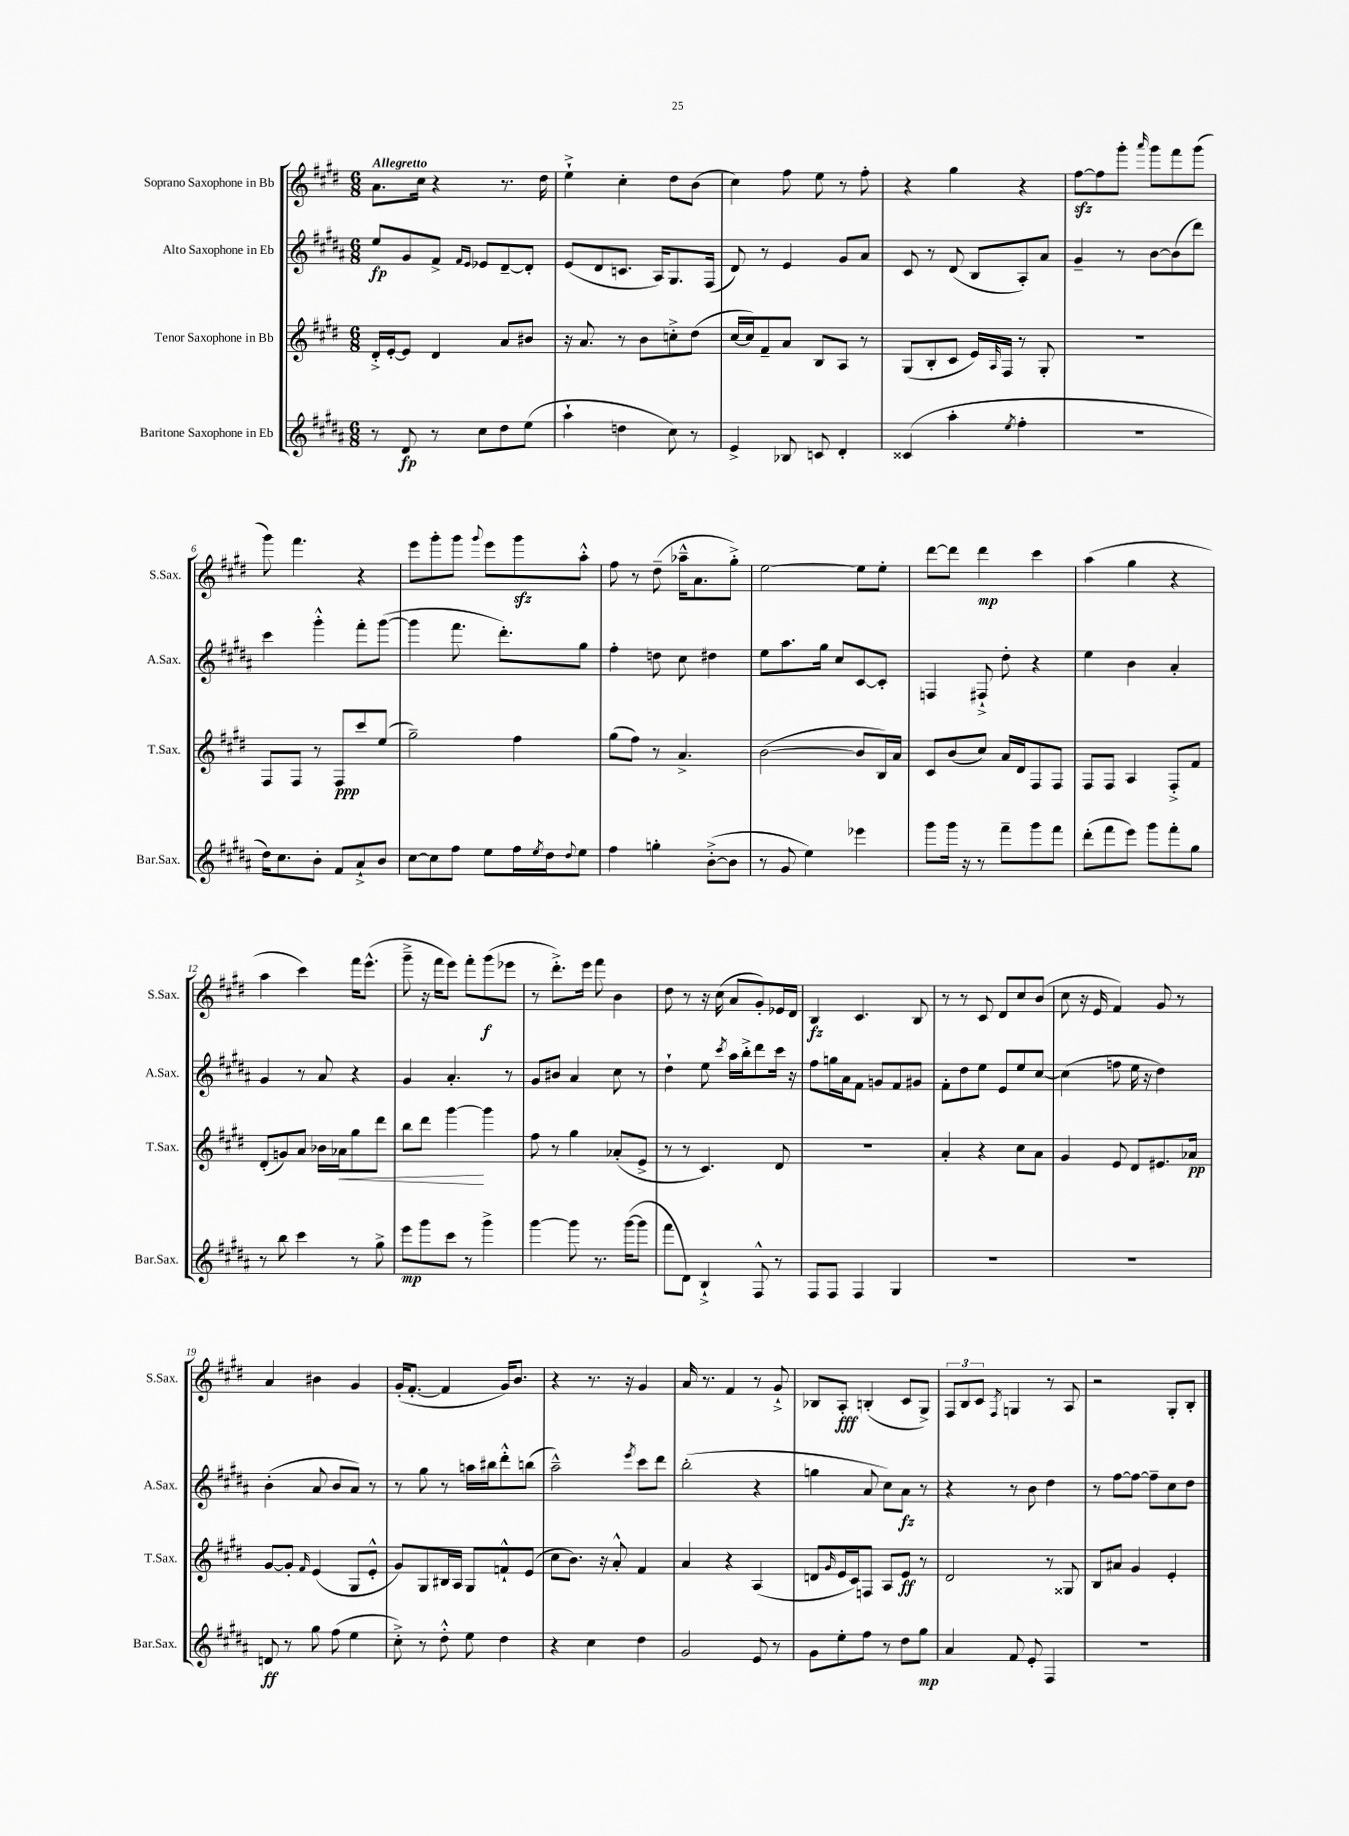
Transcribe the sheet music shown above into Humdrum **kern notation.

**kern	**dynam	**kern	**dynam	**kern	**dynam	**kern	**dynam
*part4	*part4	*part3	*part3	*part2	*part2	*part1	*part1
*staff4	*staff4	*staff3	*staff3	*staff2	*staff2	*staff1	*staff1
*I"Baritone Saxophone in Eb	*	*I"Tenor Saxophone in Bb	*	*I"Alto Saxophone in Eb	*	*I"Soprano Saxophone in Bb	*
*I'Bar.Sax.	*	*I'T.Sax.	*	*I'A.Sax.	*	*I'S.Sax.	*
*clefG2	*	*clefG2	*	*clefG2	*	*clefG2	*
*k[f#c#g#d#a#]	*	*k[f#c#g#d#]	*	*k[f#c#g#d#a#]	*	*k[f#c#g#d#]	*
*M6/8	*	*M6/8	*	*M6/8	*	*M6/8	*
=1	=1	=1	=1	=1	=1	=1	=1
!	!	!	!	!	!	!LO:TX:a:B:t=Allegretto	!
8r	.	16d#'^/LL	.	8ee/L	fp	8.a\L	.
.	.	[16e'/J	.	.	.	.	.
8d#/	fp	8e/J]	.	8g#/	.	.	.
.	.	.	.	.	.	16cc#\Jk	.
8r	.	4d#/	.	8f#^/J	.	4r	.
.	.	.	.	16qqf#/LL	.	.	.
.	.	.	.	16qqe/JJ	.	.	.
8cc#\L	.	.	.	8e-X/L	.	.	.
8dd#\	.	8a/L	.	[8d#~/	.	8.r	.
(8ee\J	.	8b#X/J	.	8d#'/J]	.	.	.
.	.	.	.	.	.	16dd#\	.
=2	=2	=2	=2	=2	=2	=2	=2
4aa#`\	.	16r	.	(8e/L	.	4ee`^\	.
.	.	8.a/	.	.	.	.	.
.	.	.	.	8d#/	.	.	.
4ddn\	.	8r	.	8.cn/J	.	4cc#'\	.
.	.	8b\L	.	.	.	.	.
.	.	.	.	16A#/KL)	.	.	.
8cc#\)	.	8ccn'^\	.	8.G#/	.	8dd#\L	.
8r	.	(8dd#\J	.	.	.	(8b\J	.
.	.	.	.	(16F#/Jk	.	.	.
=3	=3	=3	=3	=3	=3	=3	=3
4e^/	.	[16cc#/LL	.	8d#/)	.	4cc#\)	.
.	.	16cc#/J])	.	.	.	.	.
.	.	8f#~/	.	8r	.	.	.
8B-X/	.	8a/J	.	4e/	.	8ff#\	.
8cn/	.	8B/L	.	.	.	8ee\	.
4d#'/	.	8A/J	.	8g#/L	.	8r	.
.	.	8r	.	8a#/J	.	8ff#'\	.
=4	=4	=4	=4	=4	=4	=4	=4
(4c##X/	.	(8G#/L	.	8c#/	.	4r	.
.	.	8B'/	.	8r	.	.	.
4aa#'\	.	8c#/J	.	(8d#/	.	4gg#\	.
.	.	16e/LL)	.	8B/L	.	.	.
.	.	16qqA/	.	.	.	.	.
.	.	16F#/JJ	.	.	.	.	.
8qee/	.	.	.	.	.	.	.
4ff#'\	.	8r	.	8A#'/)	.	4r	.
.	.	8G#'/	.	8a#/J	.	.	.
=5	=5	=5	=5	=5	=5	=5	=5
2.r	.	2.r	.	4g#~/	.	[8ff#zz\L	.
.	.	.	.	.	.	8ff#\]	.
.	.	.	.	8r	.	8ggg#'\J	.
.	.	.	.	.	.	16qqaaa/	.
.	.	.	.	[8b\L	.	8ggg#\L	.
.	.	.	.	(8b\]	.	8fff#\	.
.	.	.	.	8ddd#\J)	.	(8ggg#\J	.
!!LO:LB:g=z
=6	=6	=6	=6	=6	=6	=6	=6
16dd#\KL)	.	8F#/L	.	4ccc#\	.	8ggg#\)	.
8.cc#\	.	.	.	.	.	.	.
.	.	8F#/J	.	.	.	4.fff#\	.
8b'\J	.	8r	.	4ggg#'^^\	.	.	.
8f#/L	.	8F#/L	ppp	.	.	.	.
8a#`^/	.	8ccc#/	.	8fff#'\L	.	4r	.
8b/J	.	(8ee/J	.	([8ggg#\J	.	.	.
=7	=7	=7	=7	=7	=7	=7	=7
[8cc#\L	.	2gg#~\)	.	4ggg#\]	.	8eee\L	.
8cc#\]	.	.	.	.	.	8ggg#'\	.
8ff#\J	.	.	.	8.fff#\	.	8ggg#\J	.
.	.	.	.	.	.	8qqggg#/	.
8ee\L	.	.	.	.	.	8eee\L	.
.	.	.	.	8.ddd#'\L)	.	.	.
16ff#\L	.	4ff#\	.	.	.	8ggg#zz\	.
8qee/	.	.	.	.	.	.	.
16dd#\J	.	.	.	.	.	.	.
8qqdd#/	.	.	.	.	.	.	.
8ee\J	.	.	.	8gg#\J	.	8aa'^^\J	.
=8	=8	=8	=8	=8	=8	=8	=8
4ff#\	.	(8gg#\L	.	4ff#'\	.	8ff#\	.
.	.	8ff#\J)	.	.	.	8r	.
4ggn'\	.	8r	.	8ddn\	.	(8dd#~\	.
.	.	4.a^/	.	8cc#\	.	16aa-X~^^\KL	.
.	.	.	.	.	.	8.a\	.
([8b'^\L	.	.	.	4dd#X\	.	.	.
8b\J]	.	.	.	.	.	8gg#'^\J)	.
=9	=9	=9	=9	=9	=9	=9	=9
8r	.	([2b\	.	8ee\L	.	[2ee\	.
8g#/	.	.	.	8.aa#\	.	.	.
4ee\)	.	.	.	.	.	.	.
.	.	.	.	16gg#\Jk	.	.	.
.	.	.	.	8cc#/L	.	.	.
4eee-X\	.	8b/L]	.	[8c#/	.	8ee\L]	.
.	.	16B/L)	.	8c#'/J]	.	8ee'\J	.
.	.	16a/JJ	.	.	.	.	.
=10	=10	=10	=10	=10	=10	=10	=10
8ggg#\L	.	8c#/L	.	4Fn/	.	[8ddd#\L	.
16ggg#\Jk	.	(8b/	.	.	.	8ddd#\J]	.
16r	.	.	.	.	.	.	.
8r	.	8cc#/J)	.	8F#X`^/	.	4ddd#\	mp
8fff#~\L	.	16a/LL	.	8dd#'\	.	.	.
.	.	16d#/J	.	.	.	.	.
8ggg#\	.	8F#/	.	4r	.	4ccc#\	.
8fff#\J	.	8F#/J	.	.	.	.	.
=11	=11	=11	=11	=11	=11	=11	=11
(8ddd#'\L	.	8F#/L	.	4ee\	.	(4aa\	.
8fff#\	.	8F#/J	.	.	.	.	.
8eee\J)	.	4A/	.	4b\	.	4gg#\	.
8ggg#\L	.	.	.	.	.	.	.
8fff#'\	.	8F#'^/L	.	4a#'/	.	4r	.
8gg#\J	.	8f#/J	.	.	.	.	.
!!LO:LB:g=z
=12	=12	=12	=12	=12	=12	=12	=12
8r	.	(8d#'/L	.	4g#/	.	4aa\	.
8bb\	.	8gn/)	.	.	.	.	.
4ccc#\	.	8a/J	.	8r	.	4ccc#\)	.
.	.	16b-X\LL	.	8a#/	.	.	.
!	!	!	!LO:HP:b	!	!	!	!
.	.	16a-X\J	<	.	.	.	.
8r	.	8gg#\	.	4r	.	16fff#\KL	.
.	.	.	.	.	.	(8.eee^^\J	.
8gg#^\	.	8ddd#\J	.	.	.	.	.
=13	=13	=13	=13	=13	=13	=13	=13
8eee\L	mp	8bb\L	.	4g#/	.	8ggg#~^\	.
8ggg#\	.	8ddd#\J	.	.	.	16r	.
.	.	.	.	.	.	16fff#\KL	.
8ccc#\J	.	[4ggg#\	.	4.a#'/	.	8eee\J)	.
8r	.	.	.	.	.	8fff#'\L	.
4ggg#^\	.	4ggg#\]	[	.	.	(8ggg#\	f
.	.	.	.	8r	.	8eee-X\J	.
=14	=14	=14	=14	=14	=14	=14	=14
[4ggg#\	.	8ff#\	.	8g#/L	.	8r	.
.	.	8r	.	8b#X/J	.	8.ddd#'^\L)	.
8ggg#\]	.	4gg#\	.	4a#/	.	.	.
.	.	.	.	.	.	16eee\Jk	.
8.r	.	.	.	.	.	8fff#\	.
.	.	(8a-X'/L	.	8cc#\	.	4b\	.
([16ggg#\KL	.	.	.	.	.	.	.
8ggg#\J]	.	8e^/J	.	8r	.	.	.
=15	=15	=15	=15	=15	=15	=15	=15
8fff#\L	.	8r	.	4dd#`\	.	8dd#\	.
8d#\J)	.	8r	.	.	.	8r	.
4B`^/	.	4.c#/)	.	8ee\	.	16r	.
.	.	.	.	.	.	(16cc#\	.
.	.	.	.	8qccc#/	.	.	.
.	.	.	.	16aa#\LL	.	8a/L	.
.	.	.	.	16bb'^\J	.	.	.
8F#^^/	.	.	.	8ddd#\	.	8g#'/)	.
8r	.	8d#/	.	16ccc#\Jk	.	16e-X/L	.
.	.	.	.	16r	.	16d#/JJ	.
=16	=16	=16	=16	=16	=16	=16	=16
8F#/L	.	2.r	.	8ff#\L	.	4B/	fz
8F#/J	.	.	.	16ggn\L	.	.	.
.	.	.	.	16a#\J	.	.	.
4F#/	.	.	.	8f#\J	.	4.c#/	.
.	.	.	.	8gn/L	.	.	.
4G#/	.	.	.	8f#/	.	.	.
.	.	.	.	8g#X/J	.	8B/	.
=17	=17	=17	=17	=17	=17	=17	=17
2.r	.	4a'/	.	8f#'\L	.	8r	.
.	.	.	.	8dd#\	.	8r	.
.	.	4r	.	8ee\J	.	8c#/	.
.	.	.	.	8e/L	.	8d#/L	.
.	.	8cc#\L	.	8ee/	.	8cc#/	.
.	.	8a\J	.	[8cc#/J	.	(8b/J	.
=18	=18	=18	=18	=18	=18	=18	=18
2.r	.	4g#/	.	(4cc#\]	.	8cc#\	.
.	.	.	.	.	.	16r	.
.	.	.	.	.	.	16e/	.
.	.	8e/	.	8ffn\	.	4f#/)	.
.	.	8d#/L	.	16ee\	.	.	.
.	.	.	.	16r	.	.	.
.	.	8.e#X/	.	4dd#\)	.	8g#/	.
.	.	.	.	.	.	8r	.
.	.	16a-X/Jk	pp	.	.	.	.
!!LO:LB:g=z
=19	=19	=19	=19	=19	=19	=19	=19
8dn/	ff	[8g#/L	.	(4b'\	.	4a/	.
8r	.	8g#'/J]	.	.	.	.	.
.	.	16qqf#/	.	.	.	.	.
8gg#\	.	(4e/	.	8a#/	.	4b#X\	.
(8ff#\	.	.	.	8b/L	.	.	.
4ee\	.	8G#/L	.	8a#/J)	.	4g#/	.
.	.	8e'^^/J	.	8r	.	.	.
=20	=20	=20	=20	=20	=20	=20	=20
8cc#'^\)	.	8g#/L)	.	8r	.	(16g#'/KL	.
.	.	.	.	.	.	[8.f#'/J	.
8r	.	8G#/	.	8gg#\	.	.	.
8dd#'^^\	.	16B#X/L	.	8r	.	4f#/]	.
.	.	16A/JJ	.	.	.	.	.
8ee\	.	8G#/L	.	16aan\LL	.	.	.
.	.	.	.	16bb#X\J	.	.	.
4dd#\	.	8fn`^^/	.	8ddd#'^^\	.	16g#/KL)	.
.	.	.	.	.	.	8.b/J	.
.	.	(8e/J	.	(8bbn\J	.	.	.
=21	=21	=21	=21	=21	=21	=21	=21
4r	.	8cc#\L	.	2aa#~^^\)	.	4r	.
.	.	8.b\J)	.	.	.	.	.
4cc#\	.	.	.	.	.	8.r	.
.	.	16r	.	.	.	.	.
.	.	8a'^^/	.	.	.	.	.
.	.	.	.	.	.	16r	.
.	.	.	.	8qeee/	.	.	.
4dd#\	.	4f#/	.	8ccc#\L	.	4g#/	.
.	.	.	.	8ddd#\J	.	.	.
=22	=22	=22	=22	=22	=22	=22	=22
2g#/	.	4a/	.	(2bb'\	.	16a/	.
.	.	.	.	.	.	8.r	.
.	.	4r	.	.	.	4f#/	.
8e/	.	(4A/	.	4r	.	8r	.
8r	.	.	.	.	.	8g#`^/	.
=23	=23	=23	=23	=23	=23	=23	=23
8g#\L	.	8dn/L	.	4ggn\	.	8B-X/L	.
.	.	16qqg#/	.	.	.	.	.
8ee'\	.	16e/L	.	.	.	8A'/J	fff
.	.	16c#/J)	.	.	.	.	.
8ff#\J	.	8Fn/J	.	8a#/	.	(4Bn'/	.
8r	.	8A/L	.	8cc#\L)	.	.	.
8dd#\L	.	8e/J	ff	8a#\J	fz	8c#/L	.
8gg#\J	mp	8r	.	8r	.	8G#^/J)	.
=24	=24	=24	=24	=24	=24	=24	=24
4a#/	.	2d#/	.	4r	.	12F#/L	.
.	.	.	.	.	.	12B/	.
.	.	.	.	.	.	12c#/J	.
.	.	.	.	.	.	8qF#/	.
8f#/	.	.	.	8r	.	4Gn/	.
8e'/	.	.	.	8b\	.	.	.
4F#/	.	8r	.	4dd#\	.	8r	.
.	.	8G##X/	.	.	.	8A/	.
=25	=25	=25	=25	=25	=25	=25	=25
2.r	.	8B/L	.	8r	.	2r	.
.	.	8a#X/J	.	[8ff#\L	.	.	.
.	.	4g#/	.	8ff#\J_	.	.	.
.	.	.	.	8ff#~\L]	.	.	.
.	.	4e'/	.	8cc#\	.	8G#'/L	.
.	.	.	.	8dd#\J	.	8B'/J	.
==	==	==	==	==	==	==	==
*-	*-	*-	*-	*-	*-	*-	*-
